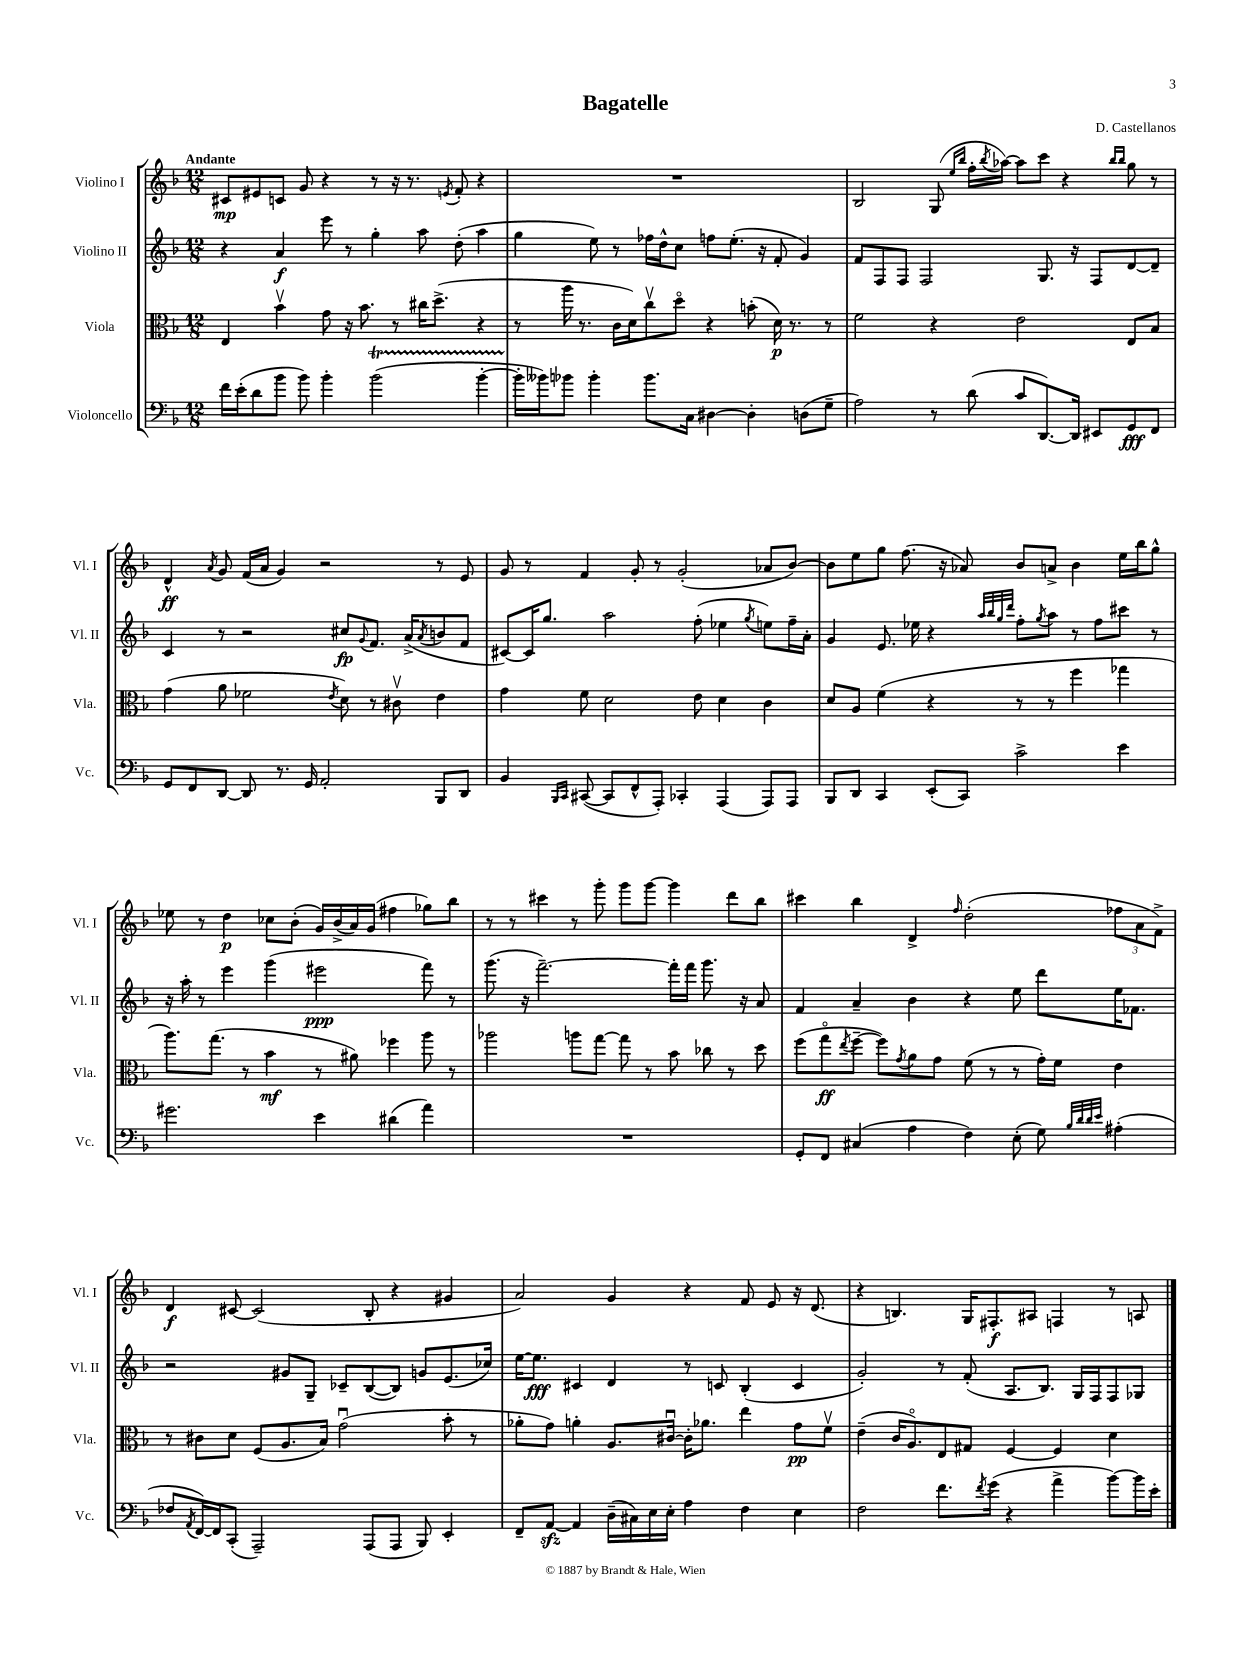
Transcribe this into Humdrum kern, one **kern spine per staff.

**kern	**kern	**kern	**kern
*staff4	*staff3	*staff2	*staff1
*clefF4	*clefC3	*clefG2	*clefG2
*k[b-]	*k[b-]	*k[b-]	*k[b-]
*M12/8	*M12/8	*M12/8	*M12/8
16f	4E	4r	8c#
(16e'	.	.	.
8d	.	.	8e#
8b-	4b-v	4a	8c
8b-)	.	.	8g
4b-'	8g	8eee	4r
.	16r	8r	.
.	8.b-	.	.
(2b-	.	4gg'	8r
.	8r	.	16r
.	.	.	8.r
.	16cc#	8aa	.
.	(8.dd^	.	.
.	.	.	8qe
.	.	(8dd'	8f'
[4b-'	4r	4aa	4r
=	=	=	=
16b-']	8r	4gg	1.r
16b--)	.	.	.
8b-	16aa	.	.
.	8.r	.	.
4b-'	.	8ee)	.
.	16c	8r	.
.	16d)	.	.
8.b-	8ccv	16ff-	.
.	.	16dd^^	.
.	8ddo	8cc	.
16C	.	.	.
[4D#	4r	8ff	.
.	.	(8.ee'	.
4D#']	(8b'	.	.
.	.	16r	.
.	16d)	8f'	.
.	8.r	.	.
(8D	.	4g)	.
8G~	8r	.	.
=	=	=	=
2A)	2f	8f	2B-
.	.	8F	.
.	.	8F	.
.	.	2F	.
8r	4r	.	(8G
.	.	.	16qqee
.	.	.	16qqbb-
(8d	.	.	16ff'
.	.	.	8qbb-
.	.	.	[16aa-)
8c	2e	.	8aa-]
[8.DD)	.	8.G	8ccc
.	.	.	4r
16DD]	.	16r	.
8EE#	.	8F	.
.	.	.	16qqbb-
.	.	.	16qqbb-
8GG	8E	[8d	8gg
8FF	8B-	8d~]	8r
=	=	=	=
8GG	(4g	4c	4d^^
8FF	.	.	.
.	.	.	8qa
[8DD	8a	8r	8g
8DD]	2f-	2r	(16f
.	.	.	16a
8.r	.	.	4g)
16GG	.	.	.
2AA'	.	.	2r
.	8qe	.	.
.	8d)	8cc#	.
.	.	8qqg	.
.	8r	8.f	.
.	8c#v	.	.
.	.	(16a^	.
.	.	8qa	.
8BBB-	4e	8b	8r
8DD	.	8f	8e
=	=	=	=
4BB-	4g	[8c#)	8g
.	.	16c#]	8r
.	.	8.gg	.
16qqBBB-	.	.	.
16qqCC	.	.	.
([8CC#	8f	.	4f
8CC#]	2d	2aa	.
8FF^^	.	.	8g'
8AAA')	.	.	8r
4CC-'	.	.	(2g'
.	8e	(8ff'	.
(4AAA	4d	4ee-	.
.	.	8qgg	.
8AAA)	4c	8ee)	8a-
8AAA	.	16ff~	[8b-)
.	.	16a'	.
=	=	=	=
8BBB-	8d	4g	8b-]
8DD	8A	.	8ee
4CC	(4f	8.e	8gg
.	.	.	(8.ff
.	.	16ee-	.
(8EE'	4r	4r	.
.	.	.	16r
8CC)	.	.	8a-)
.	.	32qqaa	.
.	.	32qqbb-	.
.	.	32qqgg	.
.	.	32qqddd	.
2c^	8r	8ff'	8b-
.	.	8qgg	.
.	8r	8aa	8a^
.	4ff	8r	4b-
.	.	8ff	.
4e	4gg-	8ccc#	16ee
.	.	.	16bb-
.	.	8r	8gg^^
=	=	=	=
2.g#	8.aa)	16r	8ee-
.	.	16aa'	.
.	.	8r	8r
.	(8.gg	.	.
.	.	4eee	4dd
.	8r	.	.
.	4b-	(4ggg	8cc-
.	.	.	(8b-'
4e	8r	2eee#	16g)
.	.	.	(16b-^
.	8a#)	.	16a)
.	.	.	(16g
(4d#	4ff-	.	4ff#
4a)	8aa	8fff)	8gg-)
.	8r	8r	8bb-
=	=	=	=
1.r	2aa-	(8.ggg	8r
.	.	.	8r
.	.	16r	.
.	.	[2.fff~)	4ccc#
.	8aa	.	8r
.	[8gg	.	8ggg'
.	8gg]	.	8ggg
.	8r	.	[8ggg
.	8b-	16fff']	4ggg]
.	.	16fff	.
.	8cc-	8.ggg	.
.	8r	.	8ddd
.	.	16r	.
.	8dd	8a	8bb-
=	=	=	=
8GG'	(8ff	4f	4ccc#
8FF	8ggo	.	.
.	8qee	.	.
(4C#	[8ff~	4a~	4bb-
.	8ff])	.	.
.	8qg	.	.
4A	8a	4b-	4d^
.	8g	.	.
.	.	.	16qqff
4F)	(8f	4r	(2dd'
.	8r	.	.
(8E'	8r	8ee	.
8G)	16g')	8ddd	.
.	16f	.	.
32qqB-	.	.	.
32qqd	.	.	.
32qqd	.	.	.
32qqe	.	.	.
(4A#'	4e	16ee	12ff-
.	.	8.f-	.
.	.	.	12a
.	.	.	12f^)
=	=	=	=
8F-	8r	2r	4d
8qAA	.	.	.
[16FF)	8c#	.	.
16FF]	.	.	.
(8CC'	8d	.	[8c#
2AAA~)	(8F	.	(2c#]
.	8.A	8g#	.
.	.	8G~	.
.	16B-)	.	.
.	(2gu	8c-~	.
(8AAA	.	([8B-	8B-'
8AAA	.	8B-])	4r
8BBB-)	.	8g	.
4EE'	8b-'	(8.e	4g#
.	8r	.	.
.	.	16cc-)	.
=	=	=	=
8FF~	8a-'	[16ee	2a)
.	.	8.ee]	.
[8AA	8g)	.	.
4AA]	4a'	4c#	.
(16D~	8.A	4d	4g
16C#)	.	.	.
16E	.	.	.
16E'	[16c#u	.	.
4A	16c#']	8r	4r
.	8.a-	.	.
.	.	8c	.
4F	4ee	(4B-'	8f
.	.	.	8e
4E	8g	4c	16r
.	.	.	(8.d
.	8fv	.	.
=	=	=	=
2F	(4e~	2g')	4r
.	16c	.	4.B)
.	8.Ao)	.	.
8.f	8E	8r	.
.	8G#	(8f'	16G
8qf	.	.	.
(16g	.	.	8.F#'
4r	[4F	8.A	.
.	.	.	8A#
.	.	8.B-)	.
4a^	4F]	.	4F
.	.	16G	.
.	.	16F	.
[8b-)	4d	8F	8r
16b-]	.	8G-	8A
16e'	.	.	.
==	==	==	==
*-	*-	*-	*-
